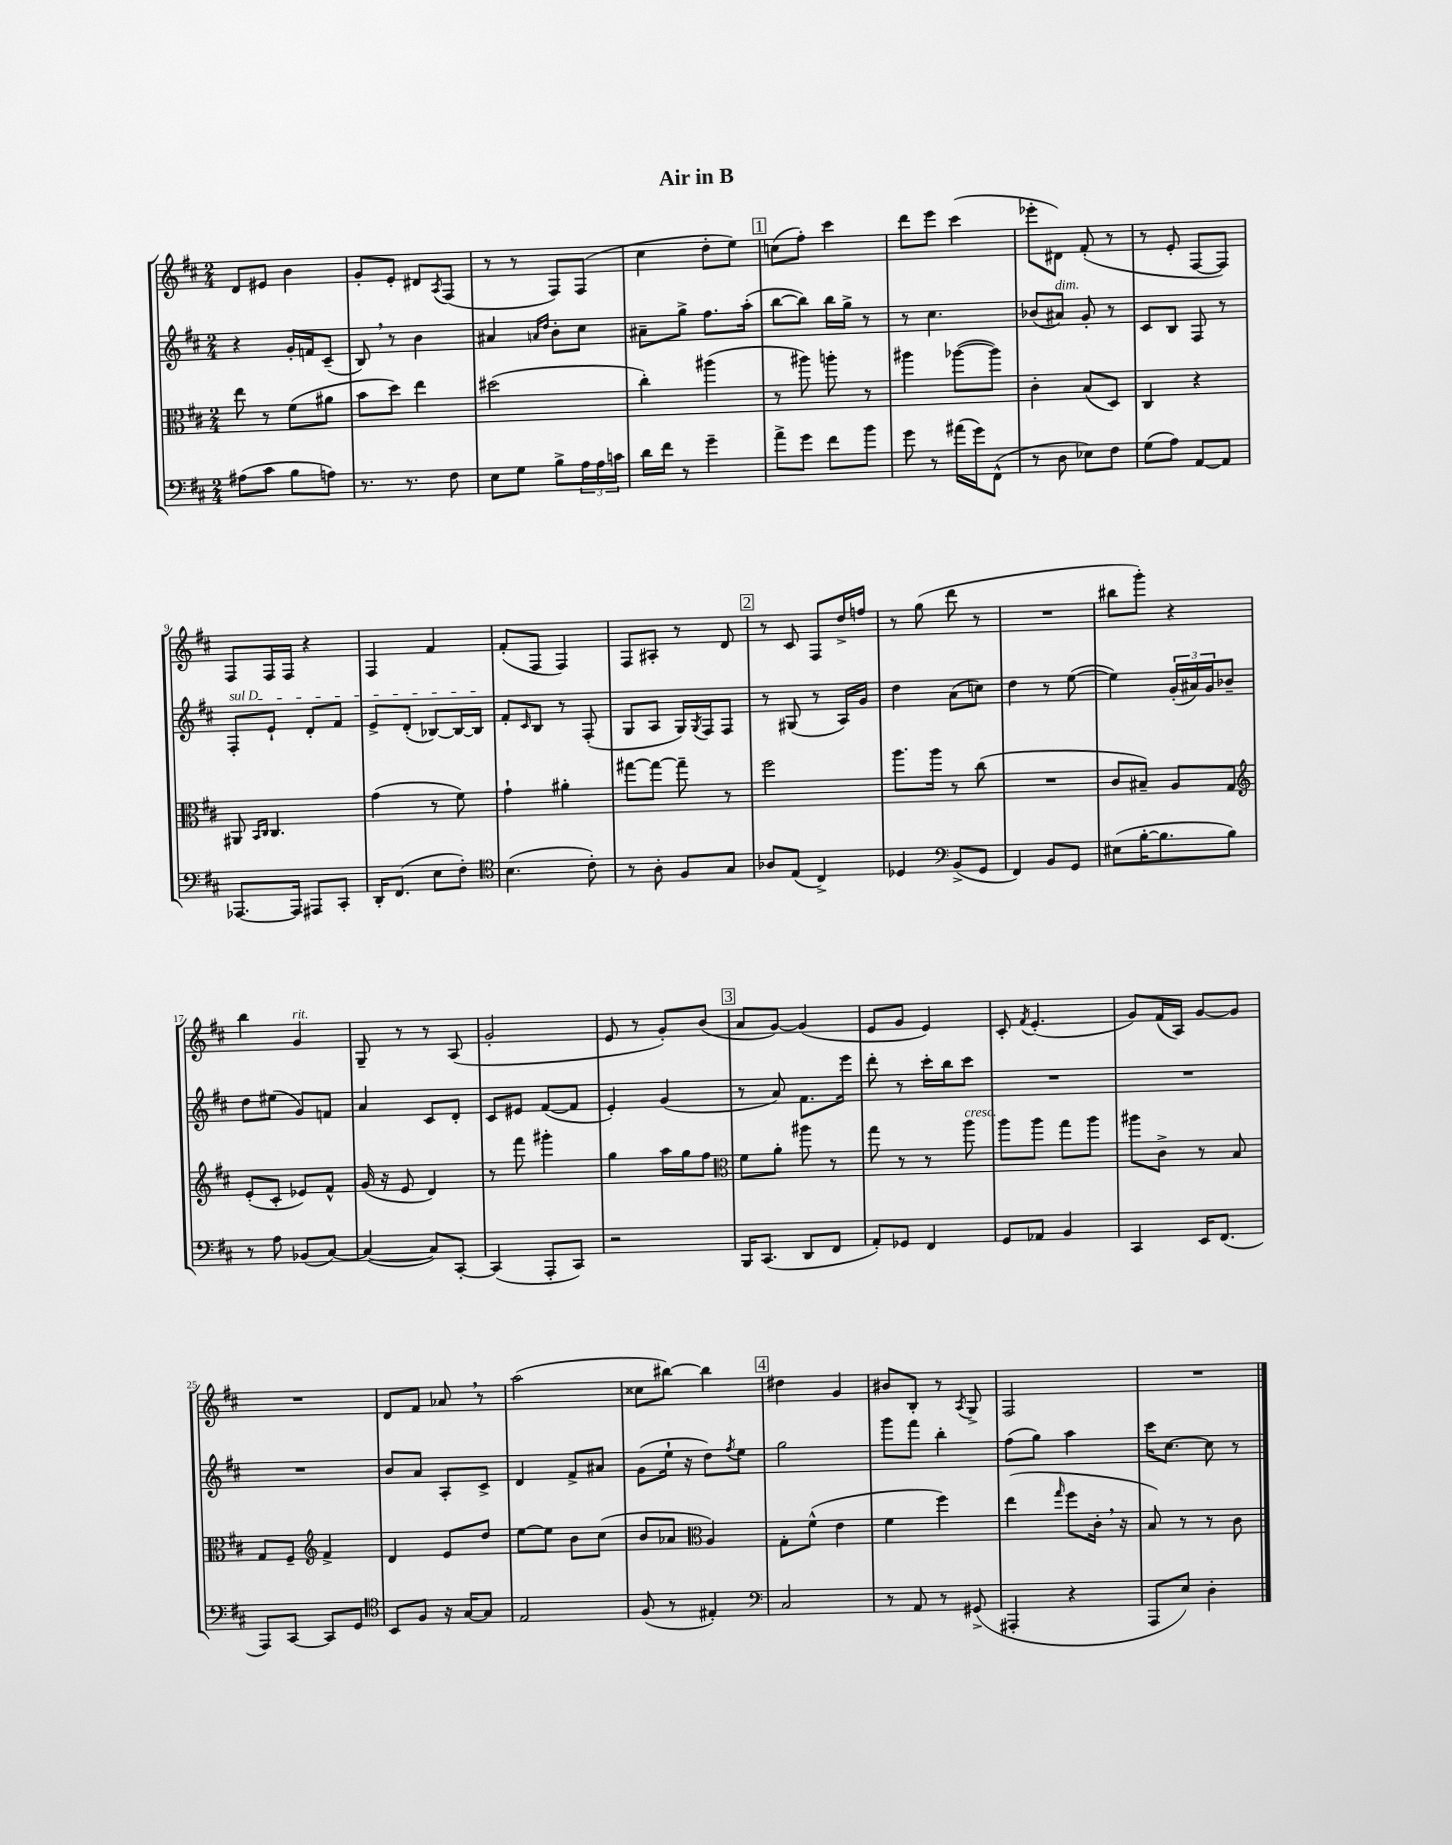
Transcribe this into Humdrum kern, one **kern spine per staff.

**kern	**kern	**kern	**kern
*staff4	*staff3	*staff2	*staff1
*clefF4	*clefC3	*clefG2	*clefG2
*k[f#c#]	*k[f#c#]	*k[f#c#]	*k[f#c#]
*M2/4	*M2/4	*M2/4	*M2/4
(8A#\L	8ee\	4r	8d/L
8c#\J	8r	.	8e#/J
8B\L	(8f#\L	16g'/LL	4b\
.	.	16f/J	.
8A\J)	8a#\J	(8c#~/J	.
=	=	=	=
8.r	8b\L	8B/)	8g'/L
.	8dd\J)	8r	8e'/J
8.r	.	.	.
.	4ee\	4b\	8d#/L
.	.	.	8qA/
8F#\	.	.	(8F#/J
=	=	=	=
8E\L	(2dd#\	4a#/	8r
8G\J	.	.	8r
.	.	16qqa/LL	.
.	.	16qqdd/JJ	.
8B^\L	.	8b'\L	8F#/L)
24A\L	.	8cc#\J	(8F#/J
24A\	.	.	.
24c\JJ	.	.	.
=	=	=	=
16d\LL	4cc#'\)	8a#~\L	4cc#\
16f#\JJ	.	.	.
8r	.	8gg^\J	.
4g~\	(4aa#\	8.ff#\L	8dd'\L
.	.	.	8ee\J)
.	.	(16aa'\Jk	.
=	=	=	=
8a^\L	8r	[8bb\L	(8cc\L
8g\J	8aa#\)	8bb\]J)	8ff#'\J)
8f#\L	8aa'\	16bb\LL	4ccc#\
.	.	16gg^\JJ	.
8b\J	8r	8r	.
=	=	=	=
8g\	4aa#\	8r	8ddd\L
8r	.	4.cc#\	8eee\J
(16a#\LL	([8aa-\L	.	(4ccc#\
16g\J)	.	.	.
(8FF#^^\J	8aa-\]J)	.	.
=	=	=	=
8r	4c#'\	(8b-/L	8eee-'\L
8D\	.	8a#/J)	8d#\J)
8E-\L)	(8B/L	8g'/	(8f#'/
8F#\J	8D/J)	8r	8r
=	=	=	=
(8G\L	4C#/	8c#/L	8r
8A\J)	.	8B/J	8e'/
[8AA/L	4r	8F#/	[8F#/L
8AA/]J	.	8r	8F#/]J)
=	=	=	=
[8.AAA-/L	8AA#/	8F#'/L	8F#/L
.	16qqBB/LL	.	.
.	16qqC#/JJ	.	.
.	4.C#/	8e`/J	16F#/L
16AAA-/]Jk	.	.	16F#/JJ
8AAA#/L	.	8d'/L	4r
8CC#'/J	.	8f#/J	.
=	=	=	=
16DD'/LK	(4g\	8e^/L	4F#/
(8.FF#/J	.	.	.
.	.	(8d'/J	.
8E\L	8r	[8B-/L)	4f#/
8F#'\J)	8f#\)	16B-/_L	.
.	.	16B-/]JJ	.
=	=	=	=
*clefC4	*	*	*
(4.B\	4g`\	8f#'/L	(8f#'/L
.	.	16qqc#/	.
.	.	8B/J	8F#/J
.	4a#'\	8r	4F#/)
8c#'\)	.	(8F#'/	.
=	=	=	=
8r	[8gg#\L	8G/L	8F#/L
8A'\	8gg#\_J	8A/J	8A#'/J
8F#/L	8gg#~\]	16G/LL)	8r
.	.	8qG/	.
.	.	16F#/J	.
8G/J	8r	8F#/J	8d/
=	=	=	=
8A-/L	2ff#\	8r	8r
(8E/J	.	(8G#/	8c#/
4C#^/)	.	8r	8F#/L
.	.	16A/LL)	16dd^/L
.	.	16g/JJ	16ff/JJ
=	=	=	=
4D-/	8.aa\L	4dd\	8r
.	.	.	(8gg\
.	16aa\Jk	.	.
*clefF4	*	*	*
(8BB^/L	8r	(8a\L	8ddd\
8GG/J	(8cc#\	8cc\J)	8r
=	=	=	=
4FF#/)	2r	4dd\	2r
8BB/L	.	8r	.
8GG/J	.	([8ee\	.
=	=	=	=
(8E#\L	8c#/L	4ee\])	8bb#\L
[16B'\K	8B#~/J)	.	8ggg'\J)
8.B\]	.	.	.
.	8A/L	(24g'/LL	4r
.	.	24a#/)	.
.	.	24g/J	.
8B\J)	8G/J	8b-~/J	.
=	=	=	=
*	*clefG2	*	*
8r	(8e'/L	8dd\L	4bb\
8A\	8c#'/J	(8ee#\J	.
(8BB-/L	8e-/L)	8g/L)	4g/
[8C#/J)	8f#^^/J	8f/J	.
=	=	=	=
(4C#/_	(16g/	4a/	8G~/
.	16r	.	.
.	8e/	.	8r
8C#/]L)	4d/)	8c#/L	8r
[8CC#'/J	.	8d'/J	(8A/
=	=	=	=
(4CC#/]	8r	8c#/L	2g'/
.	8fff#\	8e#/J	.
8AAA'/L	4ggg#'\	([8f#/L	.
8CC#/J)	.	8f#/]J	.
=	=	=	=
2r	4gg\	4e'/)	8e/
.	.	.	8r
.	16aa\LL	(4g/	8g'/L)
.	16gg\J	.	.
.	8ff#\J	.	(8b/J
=	=	=	=
*	*clefC3	*	*
16BBB/LK	8f#\L	8r	8a/L
(8.CC#/J	.	.	.
.	8a'\J	8a/)	[8g/J)
8DD/L	8aa#\	8.f#\L	(4g/]
8FF#/J	8r	.	.
.	.	16eee\Jk	.
=	=	=	=
8AA'/L)	8gg\	8ddd'\	8e/L
8GG-/J	8r	8r	8g/J
4FF#/	8r	16ccc#'\LL	4e/)
.	.	16bb\J	.
.	8aa\	8ccc#\J	.
=	=	=	=
8GG/L	8aa\L	2r	8c#'/
.	.	.	8qf#/
8AA-/J	8aa\J	.	(4.e'/
4BB/	8gg\L	.	.
.	8aa\J	.	.
=	=	=	=
4CC#/	8aa#\L	2r	8g/L)
.	8c#^\J	.	(16f#/L
.	.	.	16A/JJ)
16EE/LK	8r	.	[8g/L
(8.FF#/J	.	.	.
.	8B/	.	8g/]J
=	=	=	=
8AAA/L)	8G/L	2r	2r
[8CC#/J	8F#~/J	.	.
*	*clefG2	*	*
8CC#/]L	4f#^/	.	.
8GG/J	.	.	.
=	=	=	=
*clefC4	*	*	*
8BB/L	4d/	8b/L	8d/L
8F#/J	.	8a/J	8f#/J
16r	8e/L	8A'/L	8a-/
[16G/LK	.	.	.
8G/]J	8dd/J	8c#^/J	8r
=	=	=	=
2E/	[8ee\L	4d/	(2aa\
.	8ee\]J	.	.
.	8b\L	8f#^/L	.
.	(8cc#\J	8a#/J	.
=	=	=	=
(8F#/	8b/L	(8g\L	8cc##\L
8r	8a-/J	16ee`\Jk	[8bb#\J)
.	.	16r	.
*	*clefC3	*	*
4E#'/)	4A/)	8dd\L)	4bb#\]
.	.	8qff#/	.
.	.	8ee\J	.
=	=	=	=
*clefF4	*	*	*
2C#/	8G'\L	2gg\	4dd#\
.	(8f#^^\J	.	.
.	4e\	.	4g/
=	=	=	=
8r	4f#\	8ggg\L	8b#/L
8AA/	.	8fff#\J	8B'/J
8r	4ff#\)	4bb'\	8r
.	.	.	8qA/
(8GG#^/	.	.	8G^/
=	=	=	=
4AAA#'/	(4ee\	(8ff#\L	2F#/
.	.	8gg\J)	.
.	16qqgg/	.	.
4r	8ff#\L	4aa\	.
.	16c#'\Jk	.	.
.	16r	.	.
=	=	=	=
8AAA/L	8B/)	16ccc#\LK	2r
.	.	[8.cc#\J	.
8E/J)	8r	.	.
4D'\	8r	8cc#\]	.
.	8c#\	8r	.
==	==	==	==
*-	*-	*-	*-
